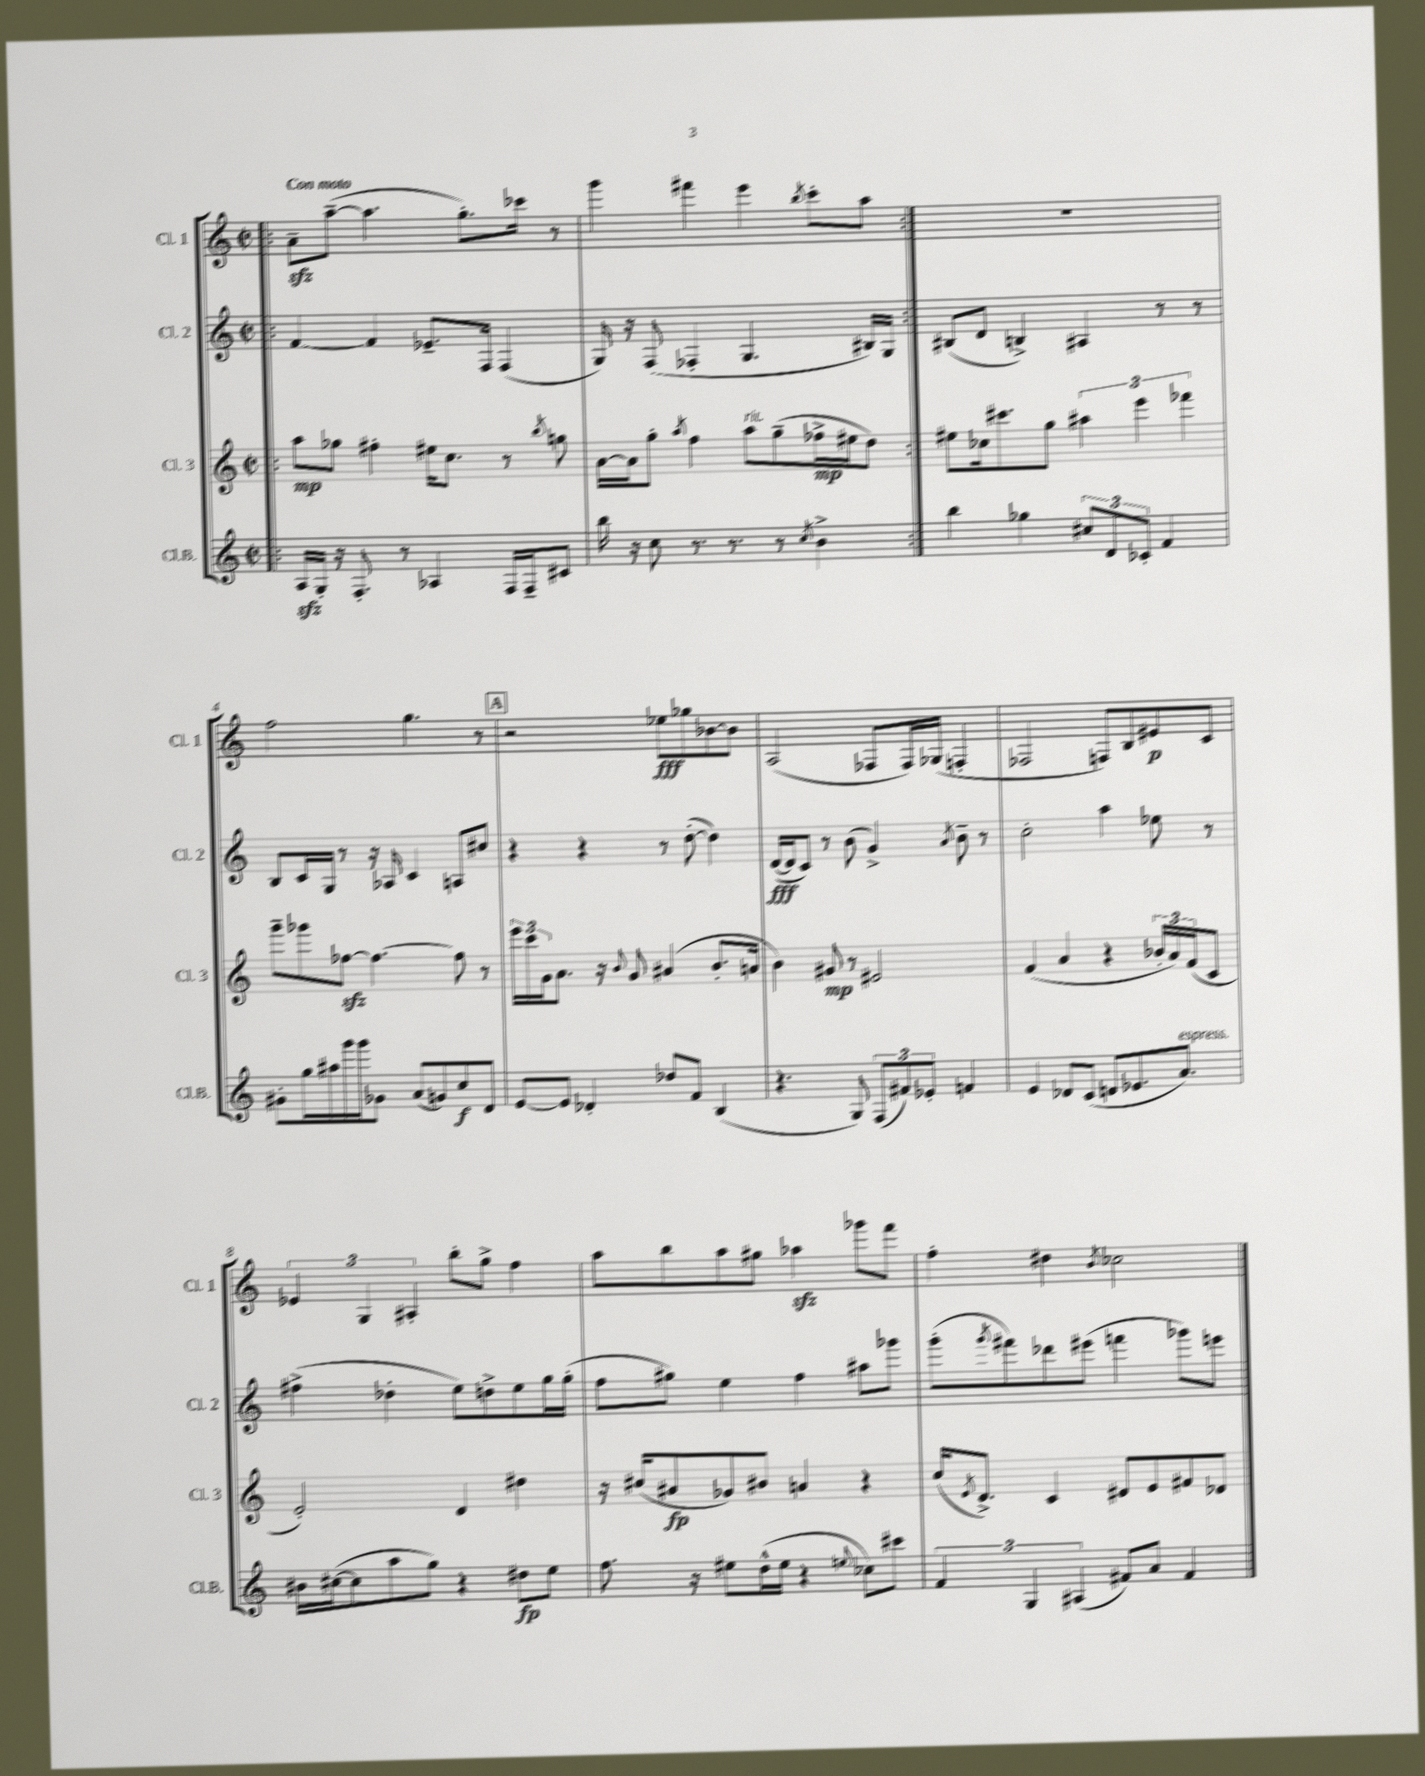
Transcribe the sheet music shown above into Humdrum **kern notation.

**kern	**dynam	**kern	**dynam	**kern	**dynam	**kern	**dynam
*part4	*part4	*part3	*part3	*part2	*part2	*part1	*part1
*staff4	*staff4	*staff3	*staff3	*staff2	*staff2	*staff1	*staff1
*I"Cl.B.	*	*I"Cl. 3	*	*I"Cl. 2	*	*I"Cl. 1	*
*I'Cl.B.	*	*I'Cl. 3	*	*I'Cl. 2	*	*I'Cl. 1	*
*clefG2	*	*clefG2	*	*clefG2	*	*clefG2	*
*k[]	*	*k[]	*	*k[]	*	*k[]	*
*M2/2	*	*M2/2	*	*M2/2	*	*M2/2	*
*met(c|)	*	*met(c|)	*	*met(c|)	*	*met(c|)	*
=1!|:	=1!|:	=1!|:	=1!|:	=1!|:	=1!|:	=1!|:	=1!|:
!	!	!	!	!	!	!LO:TX:a:B:t=Con moto	!
16Azz/LL	.	8aa\L	mp	[4f/	.	8azz~\L	.
16G'/JJ	.	.	.	.	.	.	.
16r	.	8gg-X\J	.	.	.	([8aa~\J	.
8.F'/	.	.	.	.	.	.	.
.	.	4ff#X'\	.	4f/]	.	4.aa\]	.
8r	.	.	.	.	.	.	.
4A-X/	.	16ee#X\KL	.	8.e-X~/L	.	.	.
.	.	8.cc\J	.	.	.	.	.
.	.	.	.	.	.	8.gg'\L)	.
.	.	.	.	16F/Jk	.	.	.
16F/LL	.	8r	.	(4F/	.	.	.
16F~/J	.	.	.	.	.	16ccc-X\Jk	.
.	.	8qbb/	.	.	.	.	.
8c#X/J	.	8ggn\	.	.	.	8r	.
=2	=2	=2	=2	=2	=2	=2	=2
16bb\	.	[16a\LL	.	16G/)	.	4ggg\	.
16r	.	16a\J]	.	16r	.	.	.
8cc\	.	8gg'\J	.	(8F/	.	.	.
.	.	8qaa/	.	.	.	.	.
8.r	.	4ff\	.	4F-X'/	.	4fff#X\	.
8.r	.	.	.	.	.	.	.
!	!	!LO:TX:a:i:t=rit.	!	!	!	!	!
.	.	8aa\L	.	4.G/	.	4eee\	.
8r	.	(8gg~\	.	.	.	.	.
8qcc/	.	.	.	.	.	8qbb/	.
4b^\	.	16ff-X^\L	mp	.	.	8ccc'\L	.
.	.	16ee#X\J	.	.	.	.	.
.	.	8dd\J)	.	16B#X/LL)	.	8aa\J	.
.	.	.	.	16G/JJ	.	.	.
=3:|!	=3:|!	=3:|!	=3:|!	=3:|!	=3:|!	=3:|!	=3:|!
4bb\	.	8ee#X\L	.	(8B#X/L	.	1r	.
.	.	16cc-X\k	.	8d/J	.	.	.
.	.	8.ccc#X\	.	.	.	.	.
4gg-X\	.	.	.	4Bn^/)	.	.	.
.	.	8gg\J	.	.	.	.	.
12cc#X/L	.	6aa#X\	.	4A#X/	.	.	.
12d/	.	.	.	.	.	.	.
12c-X'/J	.	6eee\	.	.	.	.	.
4f/	.	.	.	8r	.	.	.
.	.	6fff-X\	.	.	.	.	.
.	.	.	.	8r	.	.	.
!!LO:LB:g=z
=4	=4	=4	=4	=4	=4	=4	=4
8g#X'\L	.	8ggg~\L	.	8B/L	.	2ff\	.
16gg\L	.	8ggg-X\	.	16c/L	.	.	.
16aa#X\	.	.	.	16G/JJ	.	.	.
16ggg\	.	[8ff-Xzz\J	.	8r	.	.	.
16ggg\J	.	.	.	.	.	.	.
8g-X\J	.	4.ff-\_	.	16r	.	.	.
.	.	.	.	16A-X/	.	.	.
(8a/L	.	.	.	4c/	.	4.gg\	.
8gn/)	.	.	.	.	.	.	.
8cc/	f	8ff-\]	.	8An/L	.	.	.
8d/J	.	8r	.	8cc#X/J	.	8r	.
!!LO:REH:place=s1:t=A
=5	=5	=5	=5	=5	=5	=5	=5
[8e/L	.	24eee\LL	.	4r	.	2r	.
.	.	24ccc\	.	.	.	.	.
.	.	24g\J	.	.	.	.	.
8e/J]	.	8.a\J	.	.	.	.	.
4d-X'/	.	.	.	4r	.	.	.
.	.	16r	.	.	.	.	.
.	.	8qqb/	.	.	.	.	.
.	.	8g/	.	.	.	.	.
8dd-X/L	.	(4a#X/	.	8r	.	8ee-X\L	fff
8f/J	.	.	.	([8dd'\	.	8gg-X\	.
(4B/	.	8.b'/L	.	4dd\])	.	[8b-X\	.
.	.	.	.	.	.	8b-\J]	.
.	.	16an/Jk	.	.	.	.	.
=6	=6	=6	=6	=6	=6	=6	=6
4.r	.	4b\)	.	([16d/LL	fff	(2A/	.
.	.	.	.	16d/J]	.	.	.
.	.	.	.	8c/J)	.	.	.
.	.	8g#X/	mp	8r	.	.	.
8G/)	.	8r	.	(8b\	.	.	.
(12F/L	.	2e#X/	.	4g^/)	.	8F-X/L	.
12f#X/)	.	.	.	.	.	.	.
.	.	.	.	.	.	16F-/L)	.
12e-X'/J	.	.	.	.	.	.	.
.	.	.	.	.	.	(16G-X/JJ	.
.	.	.	.	8qa/	.	.	.
4fn/	.	.	.	8b~\	.	4Fn'/	.
.	.	.	.	8r	.	.	.
=7	=7	=7	=7	=7	=7	=7	=7
4e/	.	(4f/	.	2cc'\	.	2F-X/	.
8d-X/L	.	4a/	.	.	.	.	.
(8c/J	.	.	.	.	.	.	.
8dn/L	.	4r	.	4aa\	.	8Fn/L)	.
8.e-X/	.	.	.	.	.	8B/	.
.	.	24b-X'/LL	.	8ee-X\	.	8e#X/	p
.	.	24a/)	.	.	.	.	.
!LO:TX:a:i:t=espress.	!	!	!	!	!	!	!
8.a/J)	.	.	.	.	.	.	.
.	.	(24f/J	.	.	.	.	.
.	.	8c/J	.	8r	.	8c/J	.
!!LO:LB:g=z
=8	=8	=8	=8	=8	=8	=8	=8
16b#X\LL	.	2e'/)	.	(4ff#X^\	.	6e-X/	.
([16cc#X\J	.	.	.	.	.	.	.
8cc#\]	.	.	.	.	.	.	.
.	.	.	.	.	.	6G/	.
8aa\	.	.	.	4dd-X'\	.	.	.
.	.	.	.	.	.	6A#X'/	.
8gg\J)	.	.	.	.	.	.	.
4r	.	4d/	.	8ee\L)	.	8bb'\L	.
.	.	.	.	8ddn^\	.	8gg^\J	.
8dd#X\L	fp	4dd#X\	.	8ee\	.	4ff\	.
8ee\J	.	.	.	16gg\L	.	.	.
.	.	.	.	(16gg'\JJ	.	.	.
=9	=9	=9	=9	=9	=9	=9	=9
8.ff\	.	16r	.	8ff\L	.	8aa\L	.
.	.	(16cc#X/KL	.	.	.	.	.
.	.	8a#X/	fp	8gg#X\J)	.	8bb\	.
16r	.	.	.	.	.	.	.
8ee#X\L	.	8g-X/)	.	4ee\	.	8aa\	.
(16dd^^\L	.	8b#X/J	.	.	.	8gg#X\J	.
16ee#\JJ	.	.	.	.	.	.	.
4r	.	4an/	.	4ff\	.	4aa-Xzz\	.
8qqeen/	.	.	.	.	.	.	.
8cc-X\L)	.	4r	.	8aa#X\L	.	8ggg-X\L	.
8ccc#X\J	.	.	.	8ggg-X\J	.	8fff\J	.
=10	=10	=10	=10	=10	=10	=10	=10
6f/	.	(16cc/KL	.	(8ggg'\L	.	4ff'\	.
.	.	8qe/	.	.	.	.	.
.	.	8.d^/J)	.	.	.	.	.
.	.	.	.	8qggg/	.	.	.
.	.	.	.	8fff#X\)	.	.	.
6G/	.	.	.	.	.	.	.
.	.	4c/	.	8ddd-X\	.	4dd#X\	.
(6A#X/	.	.	.	.	.	.	.
.	.	.	.	(8eee#X\J	.	.	.
.	.	.	.	.	.	8qb/	.
8f#X/L)	.	8d#X/L	.	4fffn\	.	2cc-X\	.
8a/J	.	8e/	.	.	.	.	.
4f#/	.	8f#X/	.	8ggg-X\L)	.	.	.
.	.	8d-X/J	.	8eeen\J	.	.	.
==	==	==	==	==	==	==	==
*-	*-	*-	*-	*-	*-	*-	*-
